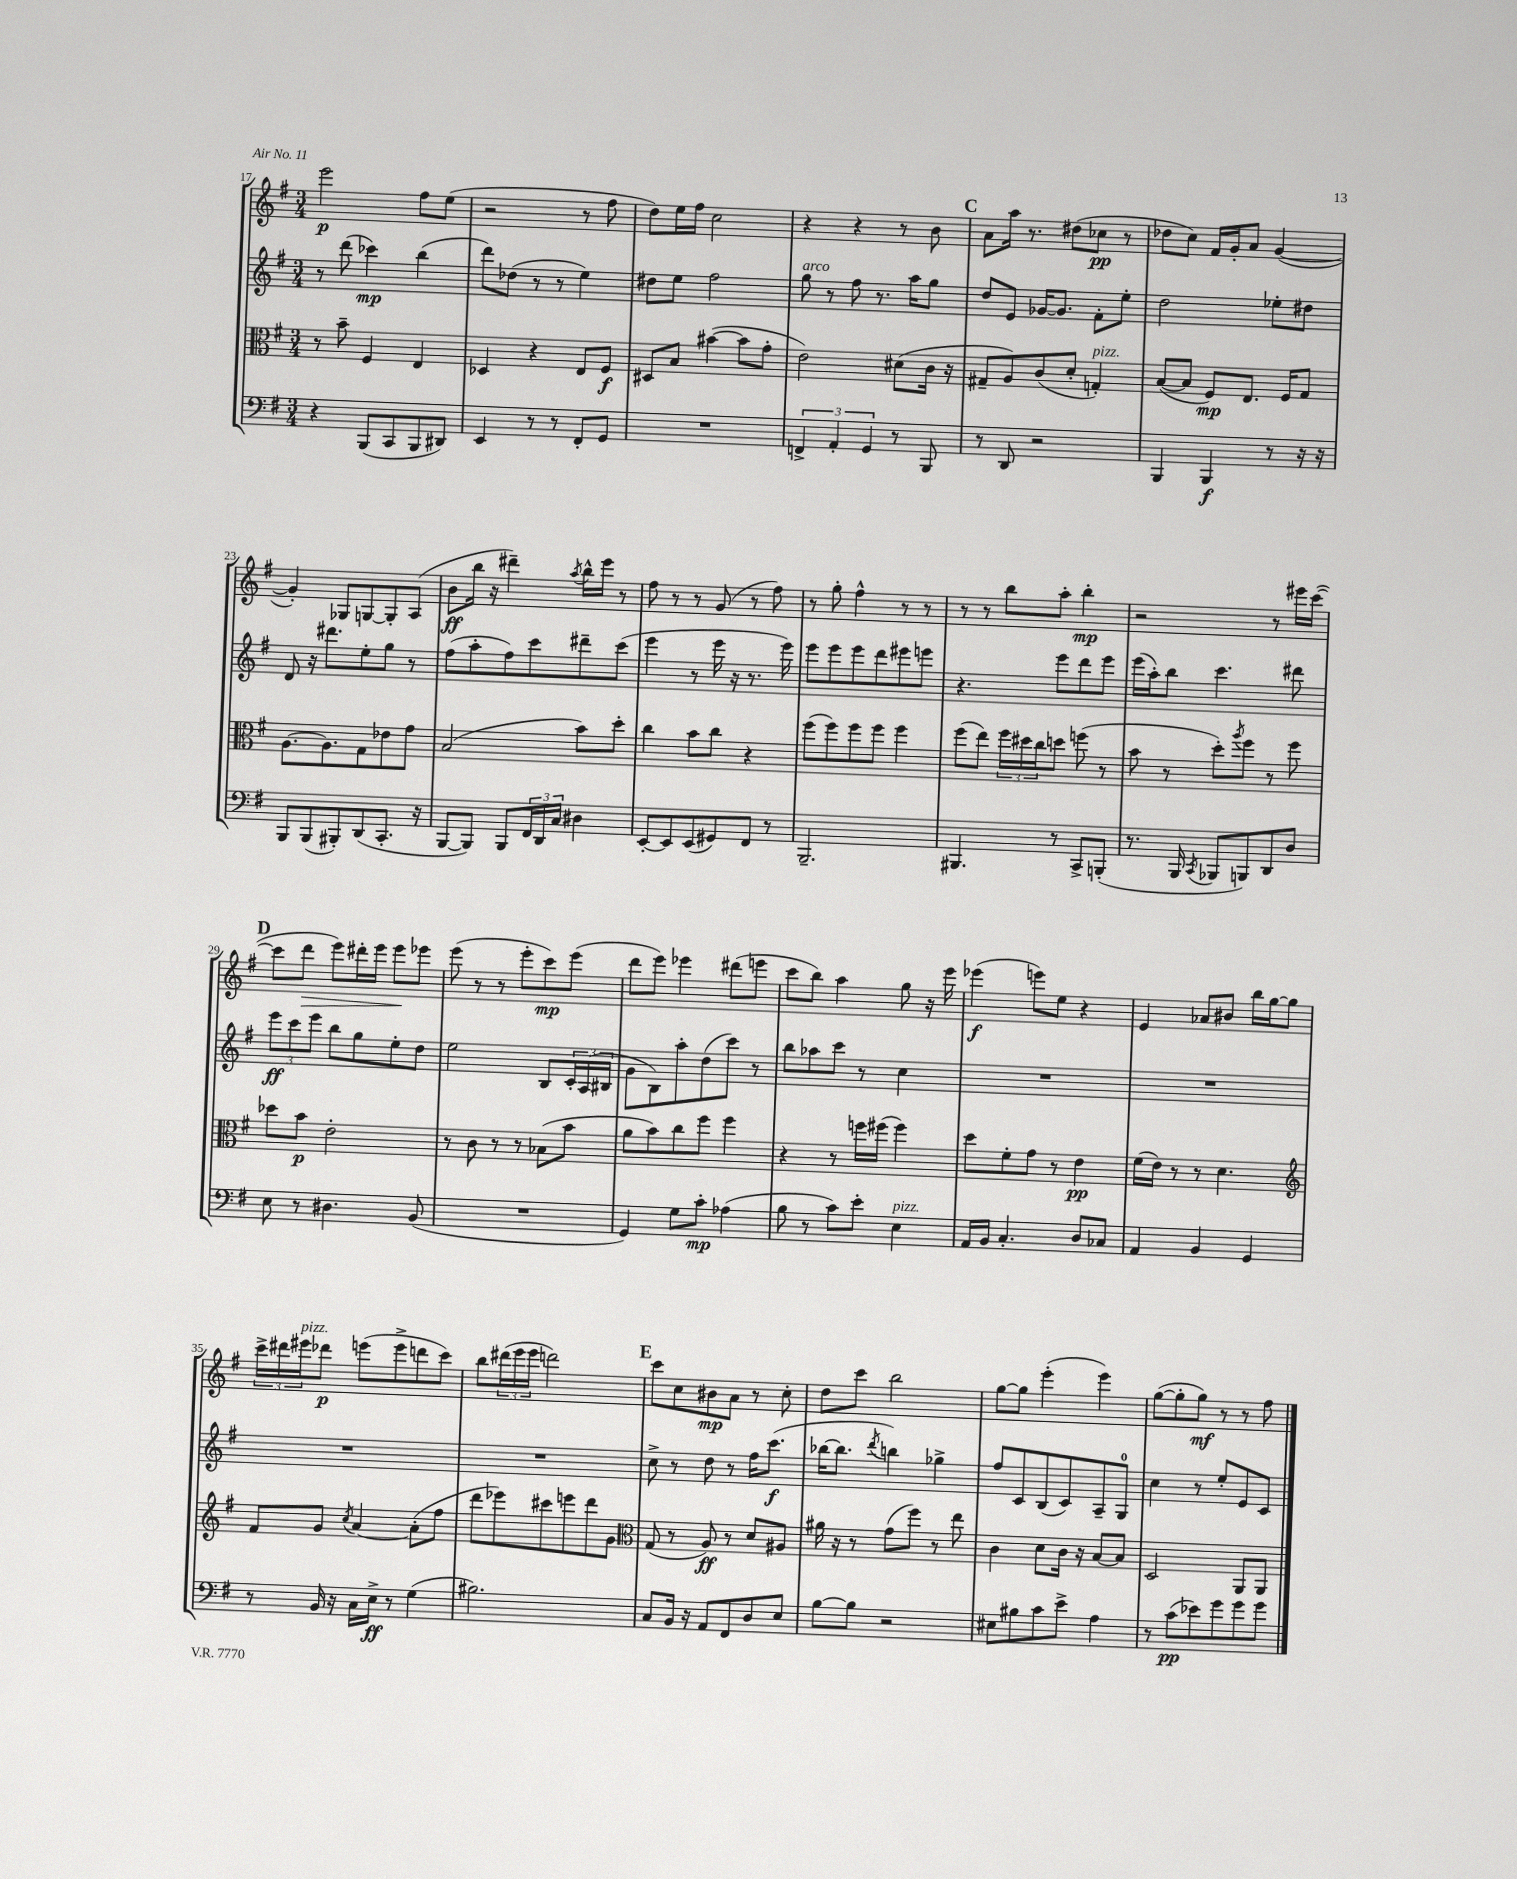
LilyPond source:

<<
\new StaffGroup <<
\new Staff = "s0" {
    \clef treble \key g \major \numericTimeSignature \time 3/4
    e'''2\p fis''8 e''8( |
    r2 r8 fis''8 |
    d''8) e''16 fis''16 c''2 |
    r4 r4 r8 b'8 |
    \mark \markup { \bold "C" } a'8 a''16 r8. dis''8( ces''8\pp r8 |
    des''8 c''8) fis'16 g'16-. a'8 g'4~( |
    g'4-.) ges8 g8~ g8-. a8( |
    b'8\ff b''16 r16 dis'''4--) \acciaccatura { a''8 } b''16-^ e'''16 r8 |
    fis''8 r8 r8 g'8( r8 fis''8) |
    r8 g''8-. fis''4-^ r8 r8 |
    r8 r8 b''8 a''8-. b''4-.\mp |
    r2 r8 eis'''16 c'''16~( |
    \mark \markup { \bold "D" } c'''8 d'''8\> e'''8) dis'''16-. e'''16 e'''8\! ees'''8 |
    e'''8( r8 r8 e'''8-. c'''8\mp) e'''8( |
    d'''8 e'''8) ees'''4 dis'''8( e'''8 |
    c'''8 b''8) a''4 g''8 r16 e'''16 |
    ees'''4\f( e'''8) e''8 r4 |
    e'4 aes'8 bis'8 b''16 g''16~ g''8 |
    \tuplet 3/2 { c'''16-> dis'''16 eis'''16^\markup { \italic "pizz." } } des'''8\p e'''8( e'''8-> d'''8 c'''8) |
    b''8 \tuplet 3/2 { dis'''16( e'''16 e'''16 } d'''2) |
    \mark \markup { \bold "E" } c'''8 c''8 bis'8\mp a'8 r8 c''8-. |
    d''8 c'''8 b''2 |
    g''8~ g''8 e'''4-.( e'''4) |
    g''8~( g''8-. g''8\mf) r8 r8 fis''8 \bar "|." |
}
\new Staff = "s1" {
    \clef treble \key g \major \numericTimeSignature \time 3/4
    r8 d'''8( ces'''4\mp) b''4( |
    d'''8) des''8( r8 r8 e''4) |
    dis''8 e''8 fis''2 |
    g''8^\markup { \italic "arco" } r8 fis''8 r8. a''16 g''8 |
    \mark \markup { \bold "C" } d''8 e'8 ges'16~ ges'8. fis'8-. e''8-. |
    d''2 ees''8-. dis''8 |
    d'8 r16 dis'''8. e''8-. g''8 r8 |
    fis''8( a''8-. fis''8) c'''8 dis'''8-- c'''8( |
    e'''4 r8 e'''16 r16 r8. e'''16) |
    e'''8 e'''8 e'''8 d'''8 eis'''8 e'''8 |
    r4. e'''8 d'''8 e'''8 |
    e'''16( a''16-.) b''8 c'''4. dis'''8 |
    \mark \markup { \bold "D" } \tuplet 3/2 { e'''8\ff c'''8 e'''8 } b''8 g''8 e''8-. d''8 |
    e''2 b8 \tuplet 3/2 { c'16-. a16( bis16 } |
    g'8 b8) a''8-. d''8( c'''8) r8 |
    b''8 aes''8 c'''8 r8 c''4 |
    R2. |
    R2. |
    R2. |
    R2. |
    \mark \markup { \bold "E" } c''8-> r8 d''8 r8 fis''16 c'''8.\f( |
    bes''16~ bes''8. \acciaccatura { d'''8 } b''4) ges''4-> |
    fis''8 c'8 b8( c'8) a8-- g8-0 |
    c''4 r8 e''8-. e'8 c'8 \bar "|." |
}
\new Staff = "s2" {
    \clef alto \key g \major \numericTimeSignature \time 3/4
    r8 b'8-- fis4 e4 |
    des4 r4 e8 fis8\f |
    dis8 b8 bis'4~( bis'8 g'8-. |
    e'2) dis'8( c'16 r16 |
    \mark \markup { \bold "C" } gis8-- a8) c'8( d'8-. g4-.^\markup { \italic "pizz." }) |
    b8~( b8 fis8\mp) e8. fis16 g8 |
    a8.~ a8. g8 ees'8 g'8 |
    b2( b'8) d''8-. |
    c''4 b'8 c''8 r4 |
    fis''8( fis''8) fis''8 fis''8 fis''4 |
    fis''8( e''8) \tuplet 3/2 { fis''16 dis''16 c''16 } d''8 f''8( r8 |
    b'8 r8 d''8-.) \acciaccatura { a''8 } fis''8 r8 fis''8 |
    \mark \markup { \bold "D" } des''8 b'8\p e'2-. |
    r8 c'8 r8 r8 bes8( b'8 |
    a'8 b'8) c''8 fis''8 fis''4 |
    r4 r8 f''16 fis''16( fis''4) |
    d''8 fis'8-. g'8 r8 e'4\pp |
    fis'16( e'16) r8 r8 d'4. |
    \clef treble fis'8 g'8 \acciaccatura { c''8 } a'4~ a'8-.( fis''8 |
    d'''8 ees'''8) cis'''8 e'''8 d'''8 g'8 |
    \mark \markup { \bold "E" } \clef alto g8( r8 a8\ff) r8 d'8 ais8 |
    ais'16 r16 r8 g'8( fis''8) r8 e''8 |
    c'4 d'8 c'16 r16 b8~ b8 |
    d2 a,8 a,8 \bar "|." |
}
\new Staff = "s3" {
    \clef bass \key g \major \numericTimeSignature \time 3/4
    r4 b,,8( c,8 b,,8 dis,8) |
    e,4 r8 r8 fis,8-. g,8 |
    R2. |
    \tuplet 3/2 { f,4-> a,4-. g,4 } r8 b,,8 |
    \mark \markup { \bold "C" } r8 d,8 r2 |
    b,,4 b,,4\f r8 r16 r16 |
    b,,8 b,,8( bis,,8-.) d,8( c,8.-. r16 |
    b,,8~ b,,8) b,,8 \tuplet 3/2 { fis,16 d,16 c16 } dis4 |
    e,8~-. e,8 e,8( gis,8) fis,8 r8 |
    b,,2.-- |
    bis,,4. r8 c,8-> b,,8-.( |
    r8. b,,16 \acciaccatura { c,8 } bes,,8 b,,8) d,8 d8 |
    \mark \markup { \bold "D" } e8 r8 dis4. b,8( |
    R2. |
    g,4) g8 c'8-.\mp aes4( |
    b8 r8 c'8) e'8-. e4^\markup { \italic "pizz." } |
    a,16 b,16 c4.-. d8 ces8 |
    a,4 b,4 g,4 |
    r8 b,16 r16 c16 e16->\ff r8 g4( |
    bis2.) |
    \mark \markup { \bold "E" } c8 b,16 r16 a,8 fis,8 d8 e8 |
    b8~ b8 r2 |
    eis8 bis8 c'8 e'8-> a4 |
    r8 c'8\pp( ees'8) g'8 g'8 g'8 \bar "|." |
}
>>
>>
\layout { \context { \Score currentBarNumber = #17 } }
